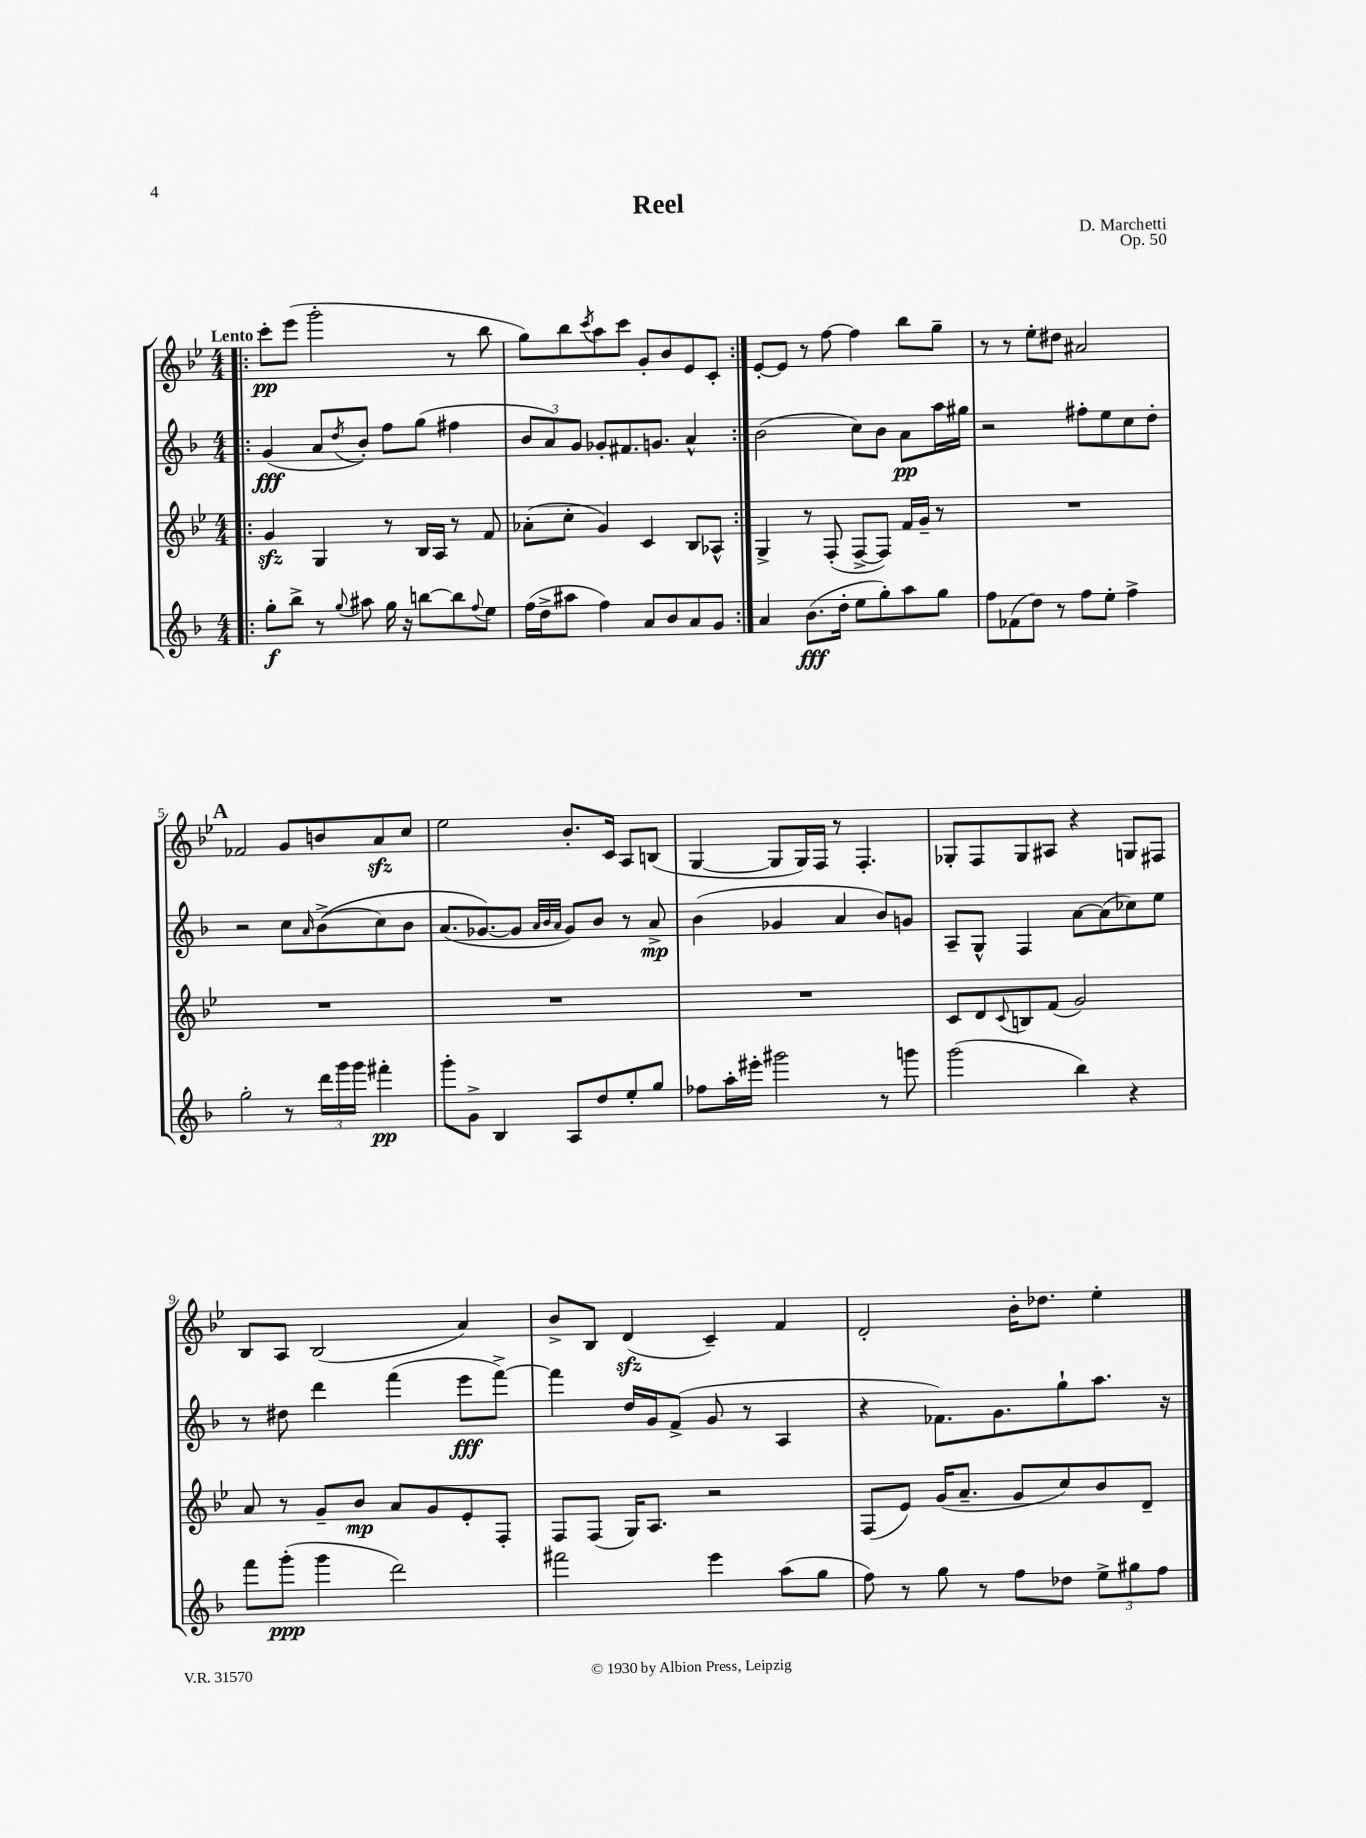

**kern	**dynam	**kern	**dynam	**kern	**dynam	**kern	**dynam
*part4	*part4	*part3	*part3	*part2	*part2	*part1	*part1
*staff4	*staff4	*staff3	*staff3	*staff2	*staff2	*staff1	*staff1
*clefG2	*	*clefG2	*	*clefG2	*	*clefG2	*
*k[b-]	*	*k[b-e-]	*	*k[b-]	*	*k[b-e-]	*
*M4/4	*	*M4/4	*	*M4/4	*	*M4/4	*
=1!|:	=1!|:	=1!|:	=1!|:	=1!|:	=1!|:	=1!|:	=1!|:
!	!	!	!	!	!	!LO:TX:a:B:t=Lento	!
8gg'\L	f	4gzz/	.	(4g/	fff	8ccc'\L	pp
8bb-^\J	.	.	.	.	.	(8eee-\J	.
8r	.	4G/	.	8a/L	.	2ggg'\	.
8qqgg/	.	.	.	8qdd/	.	.	.
8aa#X\	.	.	.	8b-'/J)	.	.	.
16gg\	.	8r	.	8ff\L	.	.	.
16r	.	.	.	.	.	.	.
[8bbn\L	.	16B-/LL	.	(8gg\J	.	.	.
.	.	16A/JJ	.	.	.	.	.
8bb\]	.	8r	.	4ff#X\	.	8r	.
8qqff/	.	.	.	.	.	.	.
8ee\J	.	8f/	.	.	.	8bb-\	.
=2	=2	=2	=2	=2	=2	=2	=2
(16ff\LL	.	(8a-X'\L	.	12b-/L	.	8gg\L)	.
16dd^\J	.	.	.	.	.	.	.
.	.	.	.	12a/)	.	.	.
8aa#X\J	.	8cc'\J	.	.	.	8bb-\	.
.	.	.	.	12g/J	.	.	.
.	.	.	.	.	.	8qccc/	.
4ff\)	.	4g/)	.	8g-X'/L	.	8aa\	.
.	.	.	.	8.f#X/	.	8ccc\J	.
8a/L	.	4c/	.	.	.	8g'/L	.
.	.	.	.	8.gn/J	.	.	.
8b-/	.	.	.	.	.	8b-/	.
8a/	.	8B-/L	.	4a^^/	.	8e-/	.
8g/J	.	8A-X^^/J	.	.	.	8c'/J	.
=3:|!	=3:|!	=3:|!	=3:|!	=3:|!	=3:|!	=3:|!	=3:|!
4a/	.	4G^/	.	(2b-\	.	[8e-'/L	.
.	.	.	.	.	.	8e-/J]	.
(8.b-\L	fff	8r	.	.	.	8r	.
.	.	(8F'/	.	.	.	[8ff\	.
16dd'\Jk	.	.	.	.	.	.	.
8ee\L	.	[8F^/L	.	8cc\L)	.	4ff\]	.
8gg'\)	.	8F/J])	.	8b-\J	.	.	.
8aa\	.	16f/LL	.	8a\L	pp	8bb-\L	.
.	.	16g~/JJ	.	.	.	.	.
8gg\J	.	8r	.	16aa\L	.	8gg~\J	.
.	.	.	.	16gg#X\JJ	.	.	.
=4	=4	=4	=4	=4	=4	=4	=4
8ff\L	.	1r	.	2r	.	8r	.
(8f-X\	.	.	.	.	.	8r	.
8dd\J)	.	.	.	.	.	8ee-'\L	.
8r	.	.	.	.	.	8dd#X\J	.
8ff\L	.	.	.	8ff#X'\L	.	2a#X/	.
8ee'\J	.	.	.	8ee\	.	.	.
4ff^\	.	.	.	8cc\	.	.	.
.	.	.	.	8dd'\J	.	.	.
!!LO:LB:g=z
!!LO:REH:place=s1:t=A
=5	=5	=5	=5	=5	=5	=5	=5
2gg'\	.	1r	.	2r	.	2f-X/	.
8r	.	.	.	8cc\L	.	8g/L	.
.	.	.	.	16qqa/	.	.	.
24ddd\LL	.	.	.	((8b-^\	.	8bn/	.
24ggg\	.	.	.	.	.	.	.
24ggg\JJ	.	.	.	.	.	.	.
4fff#X'\	pp	.	.	8cc\)	.	8azz/	.
.	.	.	.	8b-\J	.	8cc/J	.
=6	=6	=6	=6	=6	=6	=6	=6
8ggg'\L	.	1r	.	(8.a/L	.	2ee-\	.
8g^\J	.	.	.	.	.	.	.
.	.	.	.	[8.g-X/)	.	.	.
4B-/	.	.	.	.	.	.	.
.	.	.	.	8g-/J]	.	.	.
.	.	.	.	32qqa/LLL	.	.	.
.	.	.	.	32qqb-/	.	.	.
.	.	.	.	32qqa/JJJ	.	.	.
8A/L	.	.	.	8g-/L)	.	8.b-'/L	.
8dd/	.	.	.	8b-/J	.	.	.
.	.	.	.	.	.	16c/Jk	.
8ee'/	.	.	.	8r	.	8A/L	.
8gg/J	.	.	.	8a^/	mp	(8Bn/J	.
=7	=7	=7	=7	=7	=7	=7	=7
8ff-X\L	.	1r	.	(4b-\	.	[4G/	.
16aa'\L	.	.	.	.	.	.	.
16eee#X'\JJ	.	.	.	.	.	.	.
2ggg#X\	.	.	.	4g-X/	.	8G/L]	.
.	.	.	.	.	.	16G/L)	.
.	.	.	.	.	.	16F/JJ	.
.	.	.	.	4a/	.	8r	.
.	.	.	.	.	.	4.F'/	.
8r	.	.	.	8b-/L)	.	.	.
8gggn\	.	.	.	8gn/J	.	.	.
=8	=8	=8	=8	=8	=8	=8	=8
(2ggg\	.	8c/L	.	8A~/L	.	8G-X'/L	.
.	.	8d/	.	8G^^/J	.	8F/	.
.	.	8qqc/	.	.	.	.	.
.	.	8Bn/	.	4F/	.	8G-/	.
.	.	(8f/J	.	.	.	8A#X/J	.
4bb-\)	.	2g/)	.	[8a\L	.	4r	.
.	.	.	.	(8a\]	.	.	.
4r	.	.	.	8cc-X\)	.	8Gn/L	.
.	.	.	.	8ee\J	.	8F#X/J	.
!!LO:LB:g=z
=9	=9	=9	=9	=9	=9	=9	=9
8fff\L	.	8a/	.	8r	.	8B-/L	.
(8ggg'\J	ppp	8r	.	8dd#X\	.	8A/J	.
4ggg\	.	8g~/L	.	4ddd\	.	(2B-/	.
.	.	8b-/J	mp	.	.	.	.
2ddd\)	.	8a/L	.	(4fff\	.	.	.
.	.	8g/	.	.	.	.	.
.	.	8e-'/	.	8eee\L	fff	4a/)	.
.	.	8F'/J	.	[8fff^\J)	.	.	.
=10	=10	=10	=10	=10	=10	=10	=10
2fff#X\	.	8F/L	.	4fff\]	.	8b-^/L	.
.	.	(8F/J	.	.	.	8B-/J	.
.	.	16G/KL)	.	16dd/LL	.	(4dzz/	.
.	.	8.A/J	.	16g/J	.	.	.
.	.	.	.	(8f^/J	.	.	.
4eee\	.	2r	.	8g/	.	4c~/)	.
.	.	.	.	8r	.	.	.
(8aa\L	.	.	.	4A/	.	4f/	.
8gg\J	.	.	.	.	.	.	.
=11	=11	=11	=11	=11	=11	=11	=11
8ff\)	.	(8F/L	.	4r	.	2d'/	.
8r	.	8e-/J)	.	.	.	.	.
8gg\	.	(16g/KL	.	8.f-X\L)	.	.	.
.	.	8.a~/J	.	.	.	.	.
8r	.	.	.	.	.	.	.
.	.	.	.	8.g\	.	.	.
8ff\L	.	8g/L	.	.	.	16b-'\KL	.
.	.	.	.	.	.	8.dd-X\J	.
8dd-X\J	.	8cc/)	.	8gg`\	.	.	.
12ee^\L	.	8b-/	.	8.aa\J	.	4ee-'\	.
12gg#X\	.	.	.	.	.	.	.
.	.	8d~/J	.	.	.	.	.
12ff\J	.	.	.	.	.	.	.
.	.	.	.	16r	.	.	.
==	==	==	==	==	==	==	==
*-	*-	*-	*-	*-	*-	*-	*-
